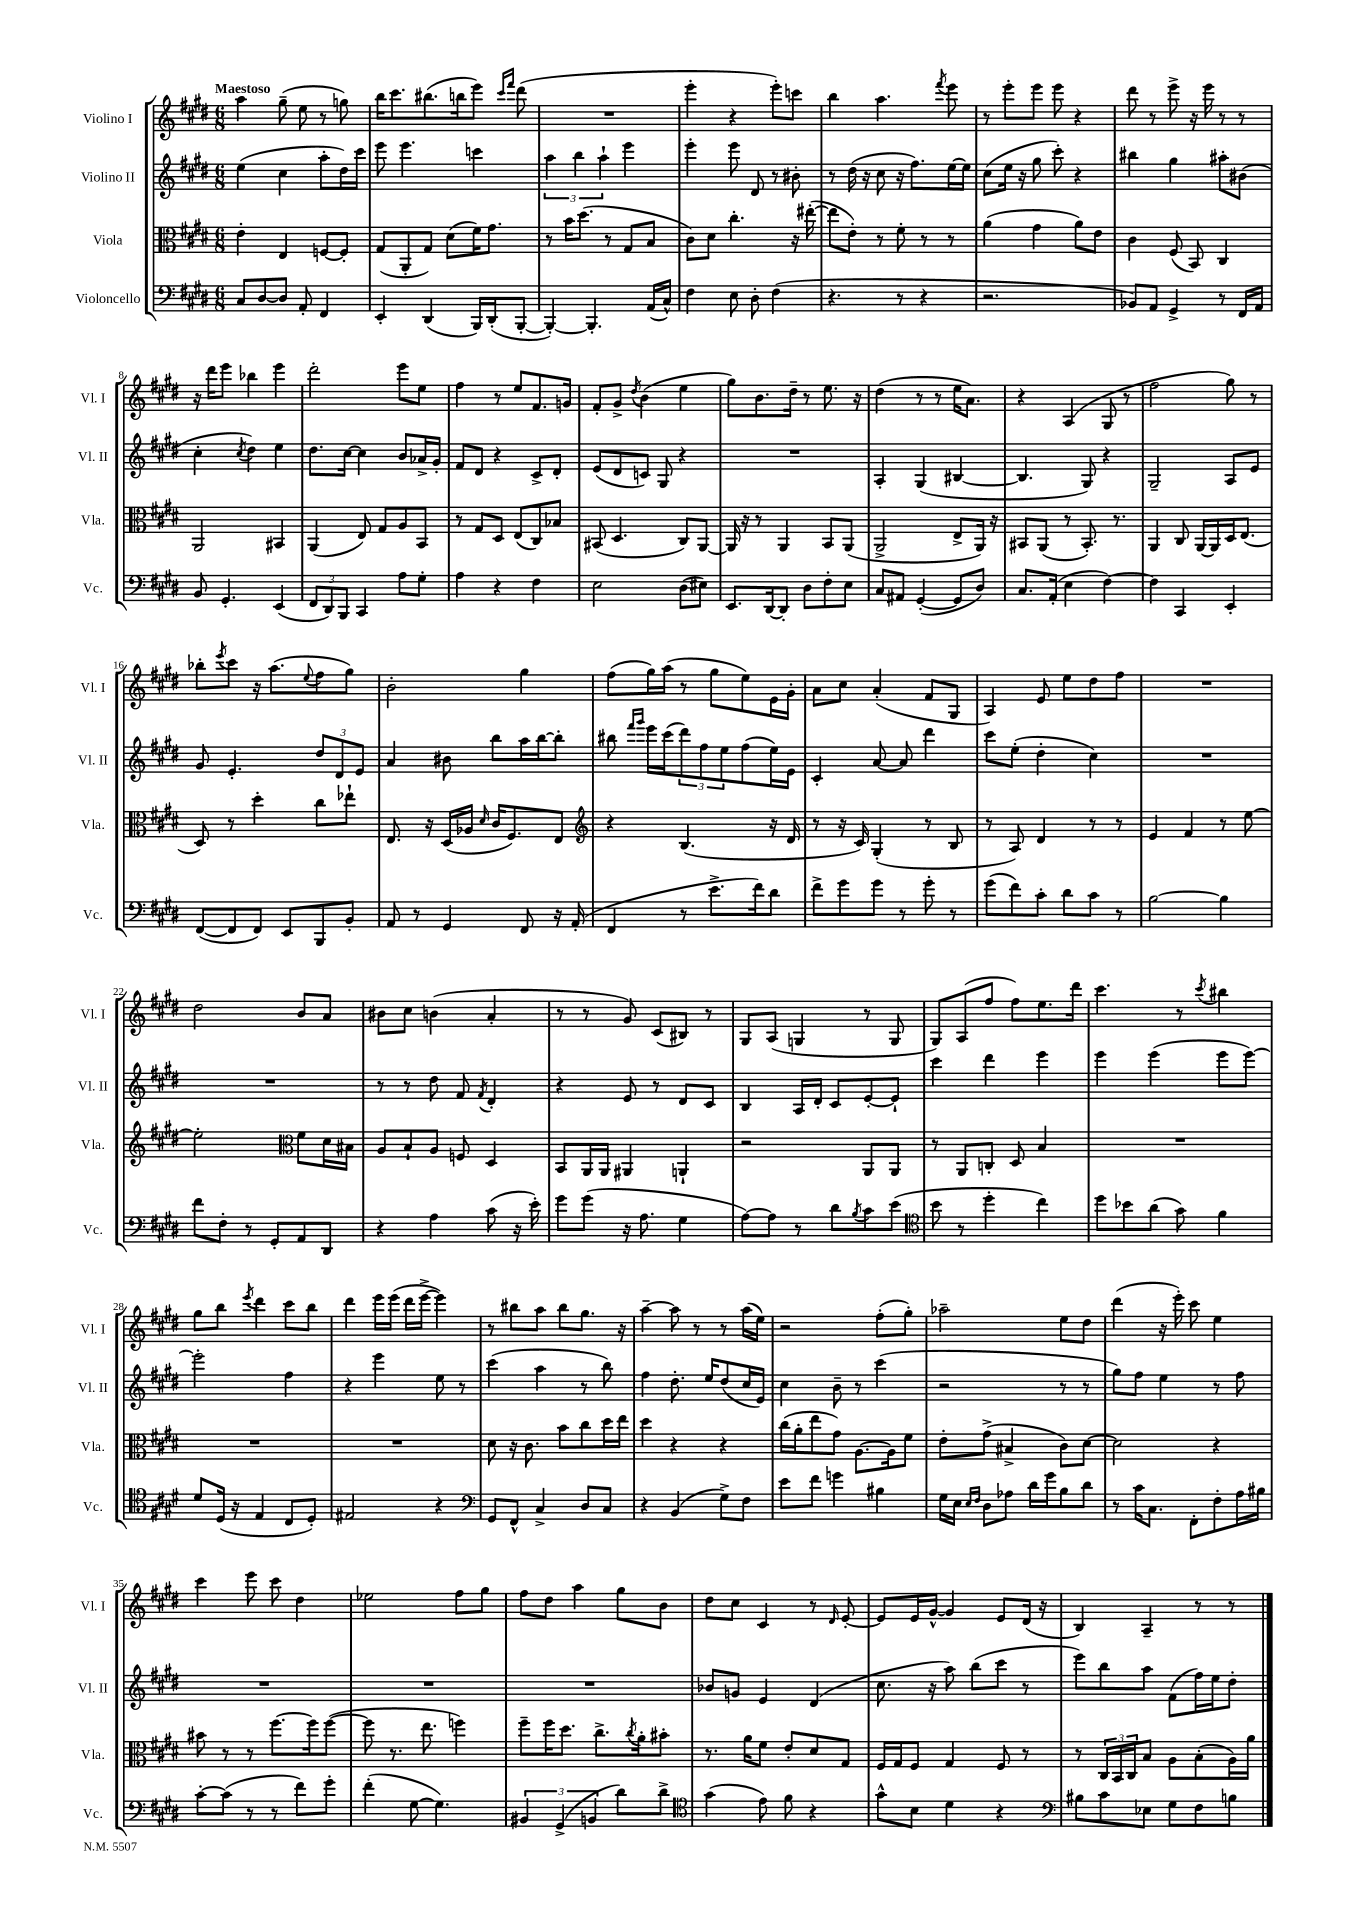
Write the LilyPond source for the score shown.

<<
\new StaffGroup <<
\new Staff = "s0" \with { instrumentName = "Violino I" shortInstrumentName = "Vl. I" } {
    \clef treble \key e \major \numericTimeSignature \time 6/8 \tempo "Maestoso"
    a''4 gis''8--( e''8 r8 g''8) |
    b''16 cis'''8. bis''8.( b''16 e'''8) \grace { cis'''16 fis'''16 } dis'''8( |
    R2. |
    e'''4-. r4 e'''8-.) c'''8 |
    b''4 a''4. \acciaccatura { fis'''8 } e'''8 |
    r8 e'''8-. e'''8 e'''8 r4 |
    dis'''8 r8 e'''8-> r16 e'''16 r8 r8 |
    r16 dis'''16 e'''8 bes''4 e'''4 |
    dis'''2-. e'''8 e''8 |
    fis''4 r8 e''8 fis'8. g'16 |
    fis'8-. gis'8-> \acciaccatura { dis''8 } b'4( e''4 |
    gis''8) b'8. dis''16-- r8 e''8. r16 |
    dis''4( r8 r8 e''16 a'8.) |
    r4 a4( gis8 r8 |
    fis''2 gis''8) r8 |
    bes''8-. \acciaccatura { e'''8 } cis'''8 r16 a''8.( \appoggiatura { e''8 } fis''8 gis''8) |
    b'2-. gis''4 |
    fis''8( gis''16) a''16( r8 gis''8 e''8) e'16 gis'16-. |
    a'8 cis''8 a'4-.( fis'8 gis8 |
    a4) e'8 e''8 dis''8 fis''8 |
    R2. |
    dis''2 b'8 a'8 |
    bis'8 cis''8 b'4( a'4-. |
    r8 r8 gis'8) cis'8( bis8) r8 |
    gis8 a8( g4 r8 g8 |
    gis8) a8( fis''8 fis''8) e''8. dis'''16 |
    cis'''4. r8 \acciaccatura { cis'''8 } bis''4 |
    gis''8 b''8 \acciaccatura { e'''8 } dis'''4 cis'''8 b''8 |
    dis'''4 e'''16 e'''16( dis'''16 e'''16~-> e'''4) |
    r8 bis''8 a''8 bis''8 gis''8. r16 |
    a''4~-- a''8 r8 r8 a''16( e''16) |
    r2 fis''8-.( gis''8-.) |
    aes''2-- e''8 dis''8 |
    dis'''4( r16 e'''16-.) cis'''8 e''4 |
    cis'''4 e'''8 cis'''8 dis''4 |
    ees''2 fis''8 gis''8 |
    fis''8 dis''8 a''4 gis''8 b'8 |
    dis''8 cis''8 cis'4 r8 \grace { dis'16 } e'8~-. |
    e'8 e'16 gis'16~-^ gis'4 e'8 dis'16( r16 |
    b4) a4-- r8 r8 \bar "|." |
}
\new Staff = "s1" \with { instrumentName = "Violino II" shortInstrumentName = "Vl. II" } {
    \clef treble \key e \major \numericTimeSignature \time 6/8
    e''4( cis''4 a''8-. dis''16) cis'''16 |
    e'''8 e'''4. c'''4 |
    \tuplet 3/2 { a''4 b''4 a''4-! } e'''4 |
    e'''4-. e'''8 dis'8 r8 bis'8-. |
    r8 dis''16( r16 cis''8 r16 fis''8.) e''16~ e''16 |
    cis''8( e''16 r16 gis''8 cis'''8-.) r4 |
    bis''4 gis''4 ais''8-. bis'8( |
    cis''4-. \acciaccatura { cis''8 } dis''4) e''4 |
    dis''8. cis''16~ cis''4 b'8 aes'16-> gis'16-. |
    fis'8 dis'8 r4 cis'8-> dis'8-. |
    e'8( dis'8 c'8) gis8 r4 |
    R2. |
    a4-. gis4( bis4~ |
    bis4. gis8) r4 |
    gis2-- a8 e'8 |
    gis'8 e'4.-. \tuplet 3/2 { dis''8 dis'8 e'8 } |
    a'4 bis'8 b''8 a''16 b''16~ b''8-. |
    bis''8 \grace { fis'''16 gis'''16 } e'''16 cis'''16( \tuplet 3/2 { dis'''8) fis''8 e''8 } fis''8( e''16) e'16 |
    cis'4-. a'8~ a'8 dis'''4 |
    cis'''8 e''8-.( dis''4-. cis''4) |
    R2. |
    R2. |
    r8 r8 dis''8 fis'8 \acciaccatura { fis'8 } dis'4-. |
    r4 e'8 r8 dis'8 cis'8 |
    b4 a16 dis'16-. cis'8 e'8~-. e'8-! |
    cis'''4 dis'''4 e'''4 |
    e'''4 e'''4( e'''8 e'''8~) |
    e'''2-. fis''4 |
    r4 e'''4 e''8 r8 |
    cis'''4( a''4 r8 b''8) |
    fis''4 dis''8.-. e''16 dis''8( cis''16 e'16) |
    cis''4 b'8-- r8 cis'''4( |
    r2 r8 r8 |
    gis''8) fis''8 e''4 r8 fis''8 |
    R2. |
    R2. |
    R2. |
    bes'8 g'8 e'4 dis'4( |
    cis''8. r16 a''8) b''8( cis'''8 r8 |
    e'''8) b''8 a''8 fis'8( fis''16) e''16 dis''8-. \bar "|." |
}
\new Staff = "s2" \with { instrumentName = "Viola" shortInstrumentName = "Vla." } {
    \clef alto \key e \major \numericTimeSignature \time 6/8
    e'4-. e4 f8~ f8-. |
    gis8( a,8-. gis8) dis'8( fis'16) gis'8. |
    r8 b'16 dis''8.( r8 gis8 b8 |
    cis'8) dis'8 cis''4.-. r16 eis''16~-.( |
    eis''8 e'8-.) r8 fis'8-. r8 r8 |
    a'4( gis'4 a'8) e'8 |
    cis'4 fis8( b,8) cis4 |
    a,2 bis,4 |
    a,4( e8) gis8 a8 b,8 |
    r8 gis8 dis8 e8( cis8) bes8 |
    bis,8( dis4. cis8) a,8~ |
    a,16 r16 r8 a,4 b,8 a,8( |
    a,2-> e8-> a,16) r16 |
    bis,8 a,8( r8 bis,8.-.) r8. |
    a,4 cis8 a,16~ a,16 dis16 e8.( |
    dis8) r8 dis''4-. cis''8 ees''8-! |
    e8. r16 dis16( aes16 \grace { dis'16 } cis'16 fis8.) e8 |
    \clef treble r4 b4.( r16 dis'16 |
    r8 r16 cis'16) gis4-.( r8 b8 |
    r8 a8) dis'4 r8 r8 |
    e'4 fis'4 r8 e''8~ |
    e''2-. \clef alto fis'8 dis'16 bis16 |
    a8 b8-! a8 f8 dis4 |
    b,8 a,16 a,16 ais,4 a,4-! |
    r2 a,8 a,8 |
    r8 a,8 c8-. dis8 b4 |
    R2. |
    R2. |
    R2. |
    dis'8 r16 cis'8. b'8 cis''8 dis''16 e''16 |
    dis''4 r4 r4 |
    cis''16( a'16-. e''8 gis'8) a8.~ a16 fis'8 |
    e'8-. gis'8->( bis4-> cis'8) dis'8~ |
    dis'2 r4 |
    bis'8 r8 r8 fis''8.~ fis''16 fis''8~( |
    fis''8 r8. e''8. f''4) |
    fis''8-- fis''16 dis''8. cis''8.-> \acciaccatura { cis''8 } a'16-. bis'8-. |
    r8. a'16 fis'8 e'8-. dis'8 gis8 |
    fis16 gis16 fis8 gis4 fis8 r8 |
    r8 \tuplet 3/2 { cis16 b,16 cis16 } b8 a8 b8-.( a16) a'16 \bar "|." |
}
\new Staff = "s3" \with { instrumentName = "Violoncello" shortInstrumentName = "Vc." } {
    \clef bass \key e \major \numericTimeSignature \time 6/8
    cis8 dis8~ dis8 a,8-. fis,4 |
    e,4-. dis,4( b,,16) dis,16-.( b,,8~-. |
    b,,4~-.) b,,4.-. a,16( cis16-^) |
    fis4 e8 dis8-. fis4( |
    r4. r8 r4 |
    r2. |
    bes,8) a,8 gis,4-> r8 fis,16 a,16 |
    b,8 gis,4.-. e,4( |
    \tuplet 3/2 { fis,8 dis,8) b,,8 } cis,4 a8 gis8-. |
    a4 r4 fis4 |
    e2 dis8( eis8) |
    e,8. dis,16~ dis,8-. dis8 fis8-. e8 |
    cis8 ais,8 gis,4~-.( gis,8 dis8) |
    cis8. a,16-.( e4 fis4~) |
    fis4 cis,4 e,4-. |
    fis,8~( fis,8 fis,8) e,8 b,,8 b,8-. |
    a,8 r8 gis,4 fis,8 r16 a,16-.( |
    fis,4 r8 e'8.-> fis'16) dis'8 |
    fis'8-> gis'8 gis'8 r8 gis'8-. r8 |
    gis'8( fis'8) cis'8-. dis'8 cis'8 r8 |
    b2~ b4 |
    fis'8 fis8-. r8 gis,8-. a,8 dis,8 |
    r4 a4 cis'8( r16 e'16-.) |
    gis'8 gis'8( r16 a8. gis4 |
    a8~) a8 r8 dis'8 \acciaccatura { b8 } cis'8 e'8( |
    \clef tenor b'8 r8 dis''4-. cis''4) |
    dis''8 bes'8 a'8( gis'8) fis'4 |
    dis'8 dis16( r16 e4 cis8 dis8-.) |
    eis2 r4 |
    \clef bass gis,8 fis,8-^ cis4-> dis8 cis8 |
    r4 b,4( gis8->) fis8 |
    e'8 fis'8 g'4 bis4 |
    gis16 e16 \grace { e16 fis16 } dis8 aes8 dis'16 gis'16 b8 dis'8 |
    r8 cis'16 cis8. fis,8-. fis8-. a16 bis16 |
    cis'8~-. cis'8( r8 r8 fis'8) gis'8-. |
    fis'4-.( gis8~ gis4.) |
    \tuplet 3/2 { bis,4 gis,4->( b,4 } dis'8) dis'8-> |
    \clef tenor gis'4( e'8) fis'8 r4 |
    gis'8-^ b8 dis'4 r4 |
    \clef bass bis8 cis'8 ees8 gis8 fis8 b8 \bar "|." |
}
>>
>>
